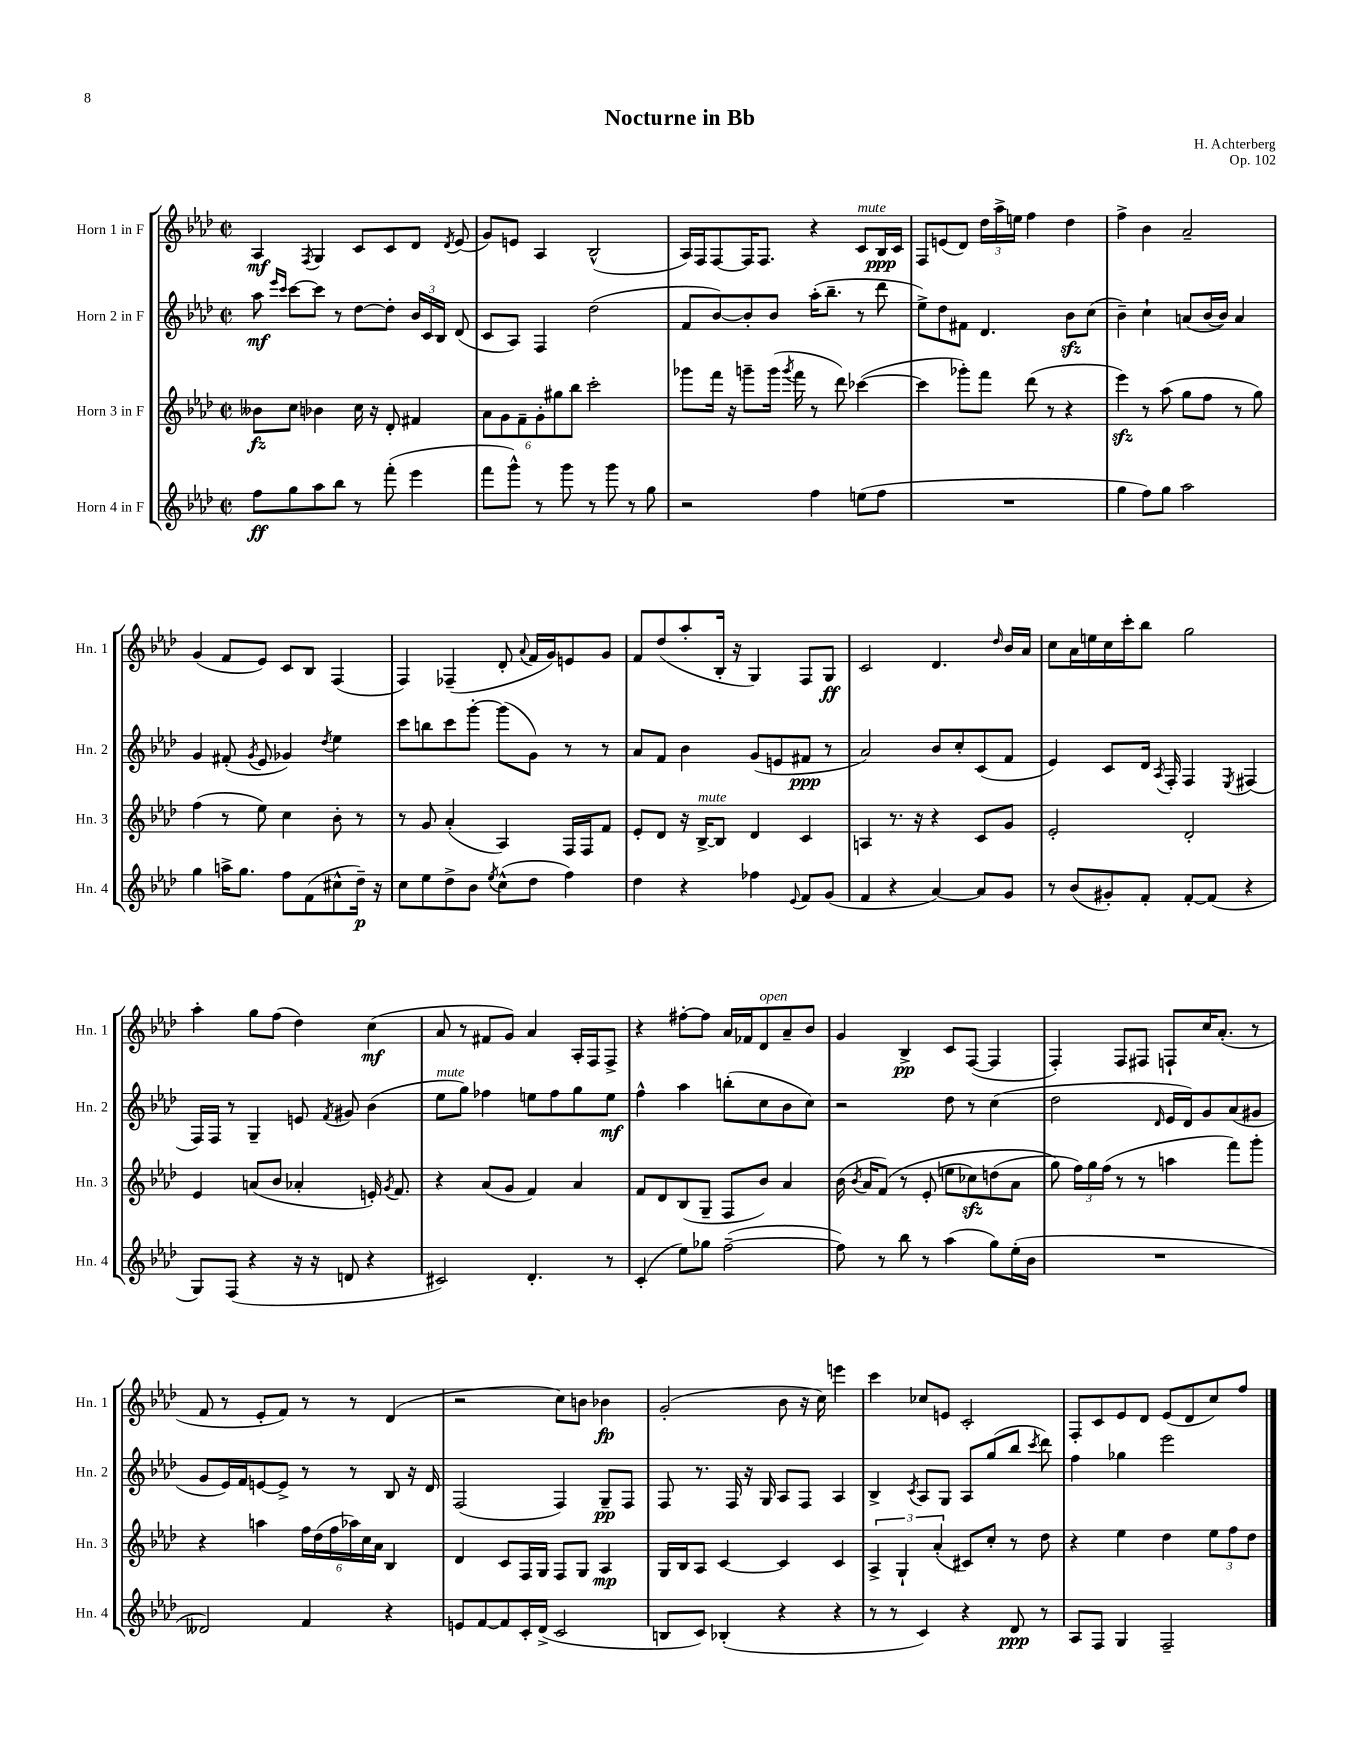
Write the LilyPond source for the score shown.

\header { title = "Nocturne in Bb" composer = "H. Achterberg" opus = "Op. 102" }
<<
\new StaffGroup <<
\new Staff = "s0" \with { instrumentName = "Horn 1 in F" shortInstrumentName = "Hn. 1" } {
    \clef treble \key aes \major \defaultTimeSignature \time 2/2
    \autoBeamOff aes4\mf \acciaccatura { f8 } g4 c'8[ c'8 des'8] \acciaccatura { des'8 } ees'8( |
    g'8[) e'8] aes4 bes2-^( |
    aes16[) f16 f8~ f16 f8.] r4 c'8[^\markup { \italic "mute" } bes16\ppp c'16] |
    f8[ e'8( des'8]) \tuplet 3/2 { des''16[ aes''16-> e''16] } f''4 des''4 |
    f''4-> bes'4 aes'2-- |
    g'4( f'8[ ees'8]) c'8[ bes8] f4( |
    f4) fes4--( des'8-. \appoggiatura { aes'8 } f'16[ g'16) e'8 g'8] |
    f'8[ des''8( aes''8-. bes16]-. r16 g4) f8[ g8]\ff |
    c'2 des'4. \grace { des''16 } bes'16[ aes'16] |
    c''8[ aes'16 e''16 c''16 c'''16-. bes''8] g''2 |
    aes''4-. g''8[ f''8]( des''4) c''4\mf( |
    aes'8 r8 fis'8[ g'8]) aes'4 aes16[-. f16 f8]-> |
    r4 fis''8[~-. fis''8] aes'16[ fes'16 des'8^\markup { \italic "open" } aes'8-- bes'8] |
    g'4 bes4->\pp c'8[ f8]~( f4 |
    f4-.) f8[ fis8] f8[-! c''16 aes'8.]-.( r8 |
    f'8 r8 ees'8[-. f'8]) r8 r8 des'4( |
    r2 c''8[) b'8] bes'4\fp |
    g'2-.( bes'8 r16 c''16) e'''4 |
    c'''4 ces''8[ e'8] c'2-. |
    f8[-. c'8 ees'8 des'8] ees'8[( des'8 c''8) f''8] \bar "|." |
}
\new Staff = "s1" \with { instrumentName = "Horn 2 in F" shortInstrumentName = "Hn. 2" } {
    \clef treble \key aes \major \defaultTimeSignature \time 2/2
    \autoBeamOff aes''8\mf \grace { ees'''16[ c'''16] } c'''8[~ c'''8] r8 des''8[~ des''8]-. \tuplet 3/2 { bes'16[ c'16 bes16] } des'8( |
    c'8[ aes8]) f4 des''2( |
    f'8[ bes'8~) bes'8-. bes'8] aes''16[-.( bes''8.]-- r8 des'''8 |
    ees''8[->) des''8 fis'8] des'4. bes'8[\sfz c''8]( |
    bes'4--) c''4-! a'8[( bes'16~ bes'16]) a'4 |
    g'4 fis'8-.( \acciaccatura { g'8 } ees'8 ges'4) \acciaccatura { des''8 } ees''4 |
    c'''8[ b''8 c'''8 g'''8]~-. g'''8[( g'8]) r8 r8 |
    aes'8[ f'8] bes'4 g'8[( e'8 fis'8]\ppp r8 |
    aes'2) bes'8[ c''8-. c'8( f'8] |
    ees'4) c'8[ des'16] \acciaccatura { aes8 } f16-. f4 \acciaccatura { ees8 } fis4( |
    f16[) f16] r8 g4-- e'8 \acciaccatura { f'8 } gis'8 bes'4( |
    ees''8[^\markup { \italic "mute" } g''8]) fes''4 e''8[ fes''8 g''8 e''8]\mf |
    f''4-^ aes''4 b''8[-.( c''8 bes'8 c''8]) |
    r2 des''8 r8 c''4( |
    des''2 \grace { des'16 } ees'16[ des'16) g'8 aes'8( gis'8] |
    g'8[ ees'16) f'16 e'8~ e'8]-> r8 r8 bes8 r16 des'16 |
    f2( f4) g8[--\pp f8] |
    f8 r8. f16 r16 g16 aes8[ f8] aes4 |
    bes4-> \acciaccatura { c'8 } aes8[ g8] aes8[ g''8( bes''8] \acciaccatura { c'''8 } des'''8) |
    f''4 ges''4 ees'''2 \bar "|." |
}
\new Staff = "s2" \with { instrumentName = "Horn 3 in F" shortInstrumentName = "Hn. 3" } {
    \clef treble \key aes \major \defaultTimeSignature \time 2/2
    \autoBeamOff beses'8[\fz c''8] bes'4 c''16 r16 des'8-. fis'4 |
    \tuplet 6/4 { aes'8[ g'8 f'8-- g'8-. gis''8 bes''8] } c'''2-. |
    ges'''8[ f'''16] r16 g'''8[-- g'''16]( \acciaccatura { g'''8 } f'''16 r8 des'''8) ces'''4~( |
    ces'''4 ges'''8[-.) f'''8] des'''8( r8 r4 |
    ees'''4\sfz) r8 aes''8( g''8[ f''8] r8 g''8) |
    f''4( r8 ees''8) c''4 bes'8-. r8 |
    r8 g'8 aes'4-.( aes4) f16[ f16 f'8] |
    ees'8[-. des'8] r16 bes16[~->^\markup { \italic "mute" } bes8] des'4 c'4 |
    a4 r8. r16 r4 c'8[ g'8] |
    ees'2-. des'2-. |
    ees'4 a'8[( bes'8] aes'4-. e'16-.) \acciaccatura { g'8 } f'8. |
    r4 aes'8[( g'8] f'4) aes'4 |
    f'8[ des'8 bes8( g8]-- f8[ bes'8]) aes'4 |
    bes'16( \acciaccatura { bes'8 } aes'16[ f'8])\( r8 ees'8-.( e''8[ ces''8\sfz) d''8( aes'8] |
    g''8\) \tuplet 3/2 { f''16[) g''16 f''16]( } r8 r8 a''4 f'''8[) g'''8]-. |
    r4 a''4 \tuplet 6/4 { f''16[ des''16( f''16 aes''16) c''16 aes'16] } bes4 |
    des'4 c'8[ f16 g16] f8[ g8] aes4\mp |
    g16[ bes16 aes8] c'4~ c'4 c'4 |
    \tuplet 3/2 { aes4-> g4-! aes'4-.( } cis'8[) c''8]-. r8 des''8 |
    r4 ees''4 des''4 \tuplet 3/2 { ees''8[ f''8 des''8] } \bar "|." |
}
\new Staff = "s3" \with { instrumentName = "Horn 4 in F" shortInstrumentName = "Hn. 4" } {
    \clef treble \key aes \major \defaultTimeSignature \time 2/2
    \autoBeamOff f''8[\ff g''8 aes''8 bes''8] r8 f'''8-.( ees'''4 |
    f'''8[ g'''8]-^) r8 g'''8 r8 g'''8 r8 g''8 |
    r2 f''4 e''8[( f''8] |
    R1 |
    g''4 f''8[) g''8] aes''2 |
    g''4 a''16[-> g''8.] f''8[ f'8( cis''8-^ des''16]--\p) r16 |
    c''8[ ees''8 des''8-> bes'8] \acciaccatura { ees''8 } c''8[-^( des''8] f''4) |
    des''4 r4 fes''4 \appoggiatura { ees'8 } f'8[ g'8]( |
    f'4 r4 aes'4~) aes'8[ g'8] |
    r8 bes'8[( gis'8-.) f'8]-. f'8[~-. f'8]( r4 |
    g8[) f8]( r4 r16 r16 d'8 r4 |
    cis'2) des'4.-. r8 |
    c'4-.( ees''8[) ges''8] f''2~--( |
    f''8) r8 bes''8 r8 aes''4( g''8[) ees''16-.( bes'16] |
    R1 |
    deses'2) f'4 r4 |
    e'8[ f'8~ f'8 c'16-. des'16]->( c'2 |
    b8[ c'8]) bes4-.( r4 r4 |
    r8 r8 c'4) r4 des'8\ppp r8 |
    aes8[ f8] g4 f2-- \bar "|." |
}
>>
>>
\layout { \context { \Score \remove "Bar_number_engraver" } }
